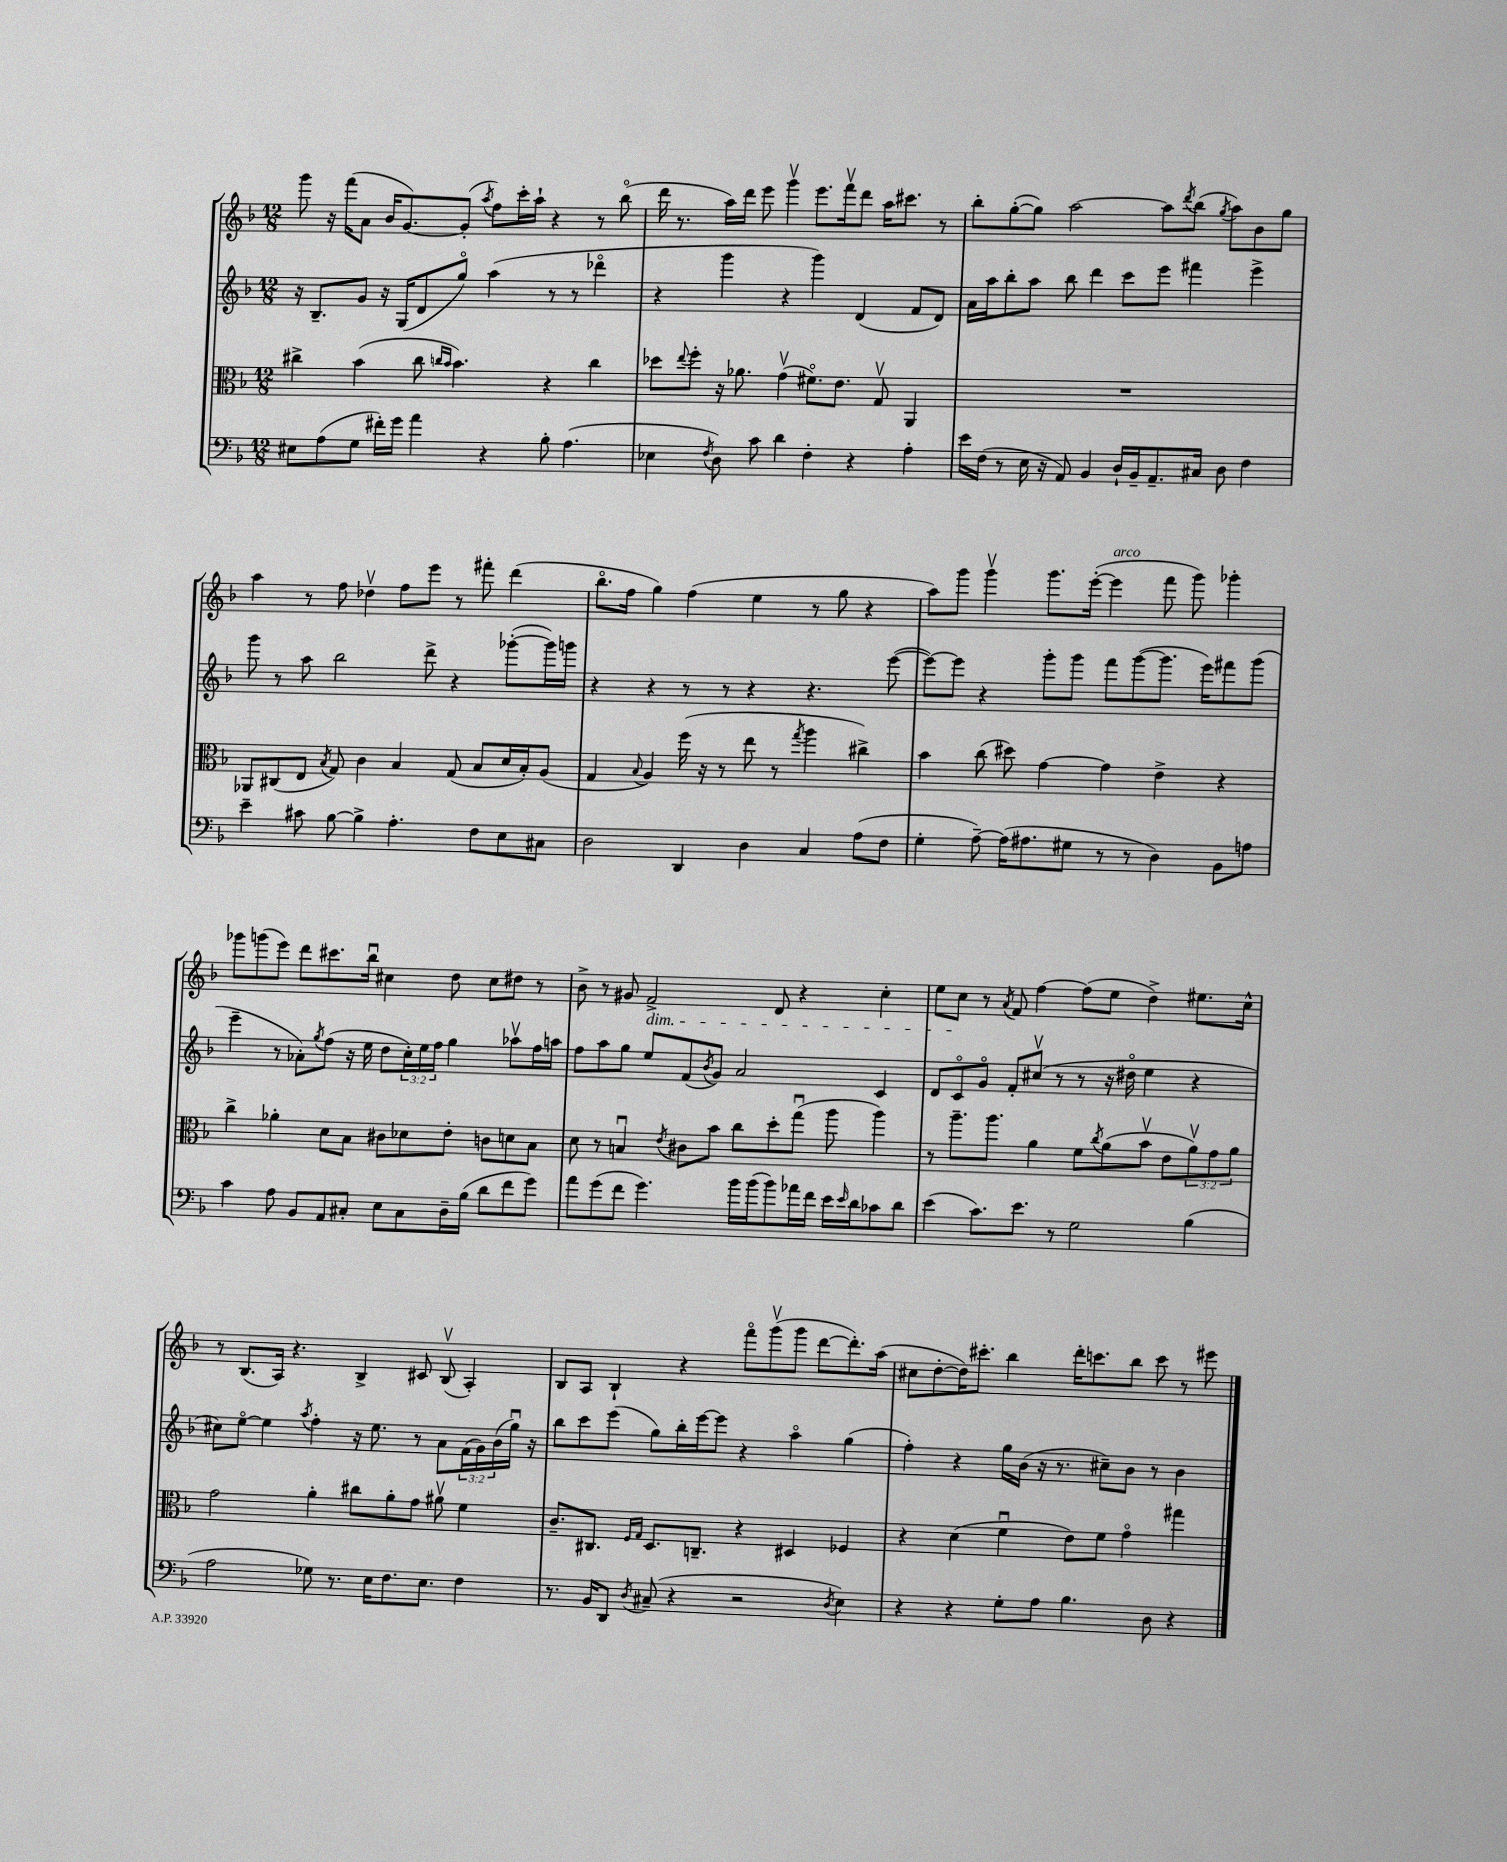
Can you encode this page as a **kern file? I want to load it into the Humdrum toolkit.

**kern	**kern	**kern	**kern
*part4	*part3	*part2	*part1
*staff4	*staff3	*staff2	*staff1
*clefF4	*clefC3	*clefG2	*clefG2
*k[b-]	*k[b-]	*k[b-]	*k[b-]
*M12/8	*M12/8	*M12/8	*M12/8
=16	=16	=16	=16
8E#X\L	4cc#X^\	16r	8ggg\
.	.	8.B-~/L	.
(8A\	.	.	16r
.	.	.	(16fff\KL
8G\J	(4b-\	8g/J	8a\J
16f#X'\LL)	.	16r	16b-/KL
16g\JJ	.	(16G/KL	[8.g/)
4a\	8cc#\	8d/	.
.	16qqccn/LL	.	.
.	16qqb-/JJ	.	.
.	4.b-\)	8gg/J)	(8g'/J]
.	.	.	8qaa/
4r	.	(4aa\	8ff\L)
.	.	.	16ccc'\L
.	.	.	16aa`\JJ
8B-'\	4r	8r	4r
(4.A\	.	8r	.
.	4cc\	4ddd-X\	8r
.	.	.	(8bb-\
=17	=17	=17	=17
4E-X\	8dd-X\L	4r	16ddd\
.	.	.	8.r
.	8qqee/	.	.
.	8ff'\J	.	.
8qF/	.	.	.
8D\)	16r	4ggg\	16aa\LL)
.	8.a-X\	.	16ddd\JJ
8c\	.	.	8eee\
4d\	(4gv\	4r	4gggv\
4F'\	8.f#X\L)	4ggg\)	8.eee\L
.	8.e\J	.	16fffv\k
4r	.	(4d/	8ddd\J
.	8Gv/	.	16aa\KL
.	.	.	8.ccc#X\J
4A'\	4AA/	8f/L	.
.	.	8d/J)	8r
=18	=18	=18	=18
16e\LL	1.r	16a\LL	8bb-'\L
(16F\JJ	.	16aa\J	.
8r	.	8bb-'\	([8gg'\
16E\	.	8aa\J	8gg\J])
16r	.	.	.
8AA/)	.	8bb-\	[2aa\
4BB-/	.	4ddd\	.
16D`/LL	.	8ccc\L	.
16BB-~/J	.	.	.
8.AA~/	.	8eee\J	8aa\L]
.	.	.	8qddd/
.	.	4fff#X\	(8bb-\J
16C#X/Jk	.	.	.
.	.	.	8qgg/
8D\	.	.	8aa\L)
4F\	.	4eee^\	8b-\
.	.	.	8gg\J
!!LO:LB:g=z
=19	=19	=19	=19
4e~\	8AA-X/L	8ggg\	4aa\
.	(8C#X/	8r	.
8c#X\	8E/J	8aa\	8r
.	8qB-/	.	.
[8B-\	8G/)	2bb-\	8ff\
4B-^\]	4c\	.	4dd-Xv\
4.A'\	4B-/	.	8ff\L
.	.	8ddd^\	8eee\J
.	(8G/	4r	8r
8F\L	8B-/L	.	8fff#X'\
8E\	16d/L	([8ggg-X'\L	(4ddd\
.	16B-'/J)	.	.
8C#X\J	(8A/J	16ggg-\L])	.
.	.	16gggn\JJ	.
=20	=20	=20	=20
2D\	4G/	4r	8.bb-\L
.	.	.	16ff\Jk
.	8qqB-/	.	.
.	4A/)	4r	4gg\)
4DD/	(16ff\	8r	(4ff\
.	16r	.	.
.	8r	8r	.
4D\	8ee\	4r	4ee\
.	8r	.	.
.	8qgg/	.	.
4C/	4aa\	4.r	8r
.	.	.	8gg\
(8A\L	4cc#X^\)	.	4r
8F\J	.	([8eee\	.
=21	=21	=21	=21
4G'\	4b-\	8eee\L_)	8aa\L)
.	.	8eee\J]	8ggg\J
[8A~\)	(8cc\	4r	4gggv\
(16A\KL]	8dd#X\)	.	.
8.A#X\	.	.	.
.	[4g\	8ggg'\L	8.ggg\L
8G#X\J	.	8ggg\J	.
.	.	.	([16eee'\Jk
!	!	!	!LO:TX:a:i:t=arco
8r	4g\]	8fff\L	4eee\]
8r	.	([8ggg\	.
4D\)	4e^\	8.ggg\J]	8fff\
.	.	.	8ggg\)
.	.	16eee\KL)	.
8BB-\L	4r	8fff#X\	4ggg-X'\
8An\J	.	(8ggg\J	.
!!LO:LB:g=z
=22	=22	=22	=22
4c\	4cc^\	4eee~\	8ggg-X\L
.	.	.	(8gggn\
8A\	4a-X'\	8r	8eee\J)
8BB-/L	.	8a-X'\L)	8ddd\L
.	.	8qgg/	.
8AA/	8d\L	(8ff\J	8.ccc#X\
8C#X'/J	8B-\J	16r	.
.	.	16ee\	16bb-u\Jk
8E\L	8c#X\L	8dd\L	4cc#X\
8C#\	8d-X\	24cc'\L)	.
.	.	24ee\	.
.	.	24ff\JJ	.
16D~\L	8e'\J	4gg\	8dd\
(16B-\JJ	.	.	.
8d\L	8cn\L	.	8cc#\L
8f\	8dn\	8aa-Xv\L	8dd#X\J
8g\J)	8B-\J	16ff\L	8r
.	.	16aan\JJ	.
=23	=23	=23	=23
8a\L	8d\	8ff\L	8b-^\
(8g\	8r	8aa\	8r
8f\J	4Bnu/	8gg\J	8g#X/
!	!	!	!LO:TX:b:i:t=dim.
4.g\)	.	8ee/L	2f^/
.	8qe/	.	.
.	8c#X\L	(8f/	.
.	.	8qb-/	.
.	8b-\J	8g/J)	.
16b-\LL	8cc\L	2a/	.
(16b-\J	.	.	.
8b-\)	8dd'\	.	8d/
16a-X\L	(8ggu\J	.	4r
16f\JJ	.	.	.
16e\LL	8aa\	.	.
16qqe/	.	.	.
16d\J	.	.	.
8c-X\	4aa\)	4c/	4cc'\
8d\J	.	.	.
=24	=24	=24	=24
(4e\	8r	8d/L	8ee\L
.	8.aa~\L	8c/	8cc\J
8.c\L)	.	8g/J	8r
.	8.aa\J	.	.
.	.	.	8qa/
.	.	8f'/L	8f/
8.e\J	.	.	.
.	4a\	(8cc#Xv/J	[4ff\
8r	.	8r	.
2G\	8f\L	8r	(8ff\L]
.	8qcc/	.	.
.	(8a\	16r	8ee\J
.	.	16dd#X\	.
.	8b-v\J	4ee\	4dd^\)
.	8e\L	.	.
(4B-\	12av\)	4r	8.ee#X\L
.	12g\	.	.
.	12a\J	.	.
.	.	.	16cc^^\Jk
!!LO:LB:g=z
=25	=25	=25	=25
2A\	2g\	8cc#X\L)	8r
.	.	[8ee\J	(8.B-/L
.	.	4ee\]	.
.	.	.	16A/Jk)
.	.	.	4.r
.	.	8qaa/	.
8G-X\)	4a'\	4ff'\	.
8.r	.	.	.
.	8cc#X\L	16r	4B-^/
16E\KL	.	8.ee\	.
8.F\	8a'\	.	.
.	8g\J	8r	8c#X/
8.E\J	.	.	.
.	8a#Xv\	8a\L	(8B-v/
4F\	4f\	(24f\L	4A'/)
.	.	24g\)	.
.	.	(24b-\	.
.	.	16ggu\JJ)	.
.	.	16r	.
=26	=26	=26	=26
8.r	8.c~/L	8bb-\L	8B-/L
.	.	8ccc\	8A/J
16BB-/KL	8.C#X/J	.	.
8DD/J	.	(8eee\J	4B-`/
.	16qqF/LL	.	.
8qD/	16qqG/JJ	.	.
(8C#X~/	8.D/L	8gg\L)	.
4r	.	16bb-'\L	4r
.	8.Cn~/J	[16eee\J	.
.	.	8eee\J]	.
2r	4r	4r	8fff\L
.	.	.	(8gggv\
.	4D#X/	4aa\	8ggg\J
.	.	.	[8ddd\L
8qD/	.	.	.
4E\)	4F-X/	(4gg\	8.ddd'\])
.	.	.	(16aa\Jk
=27	=27	=27	=27
4r	4r	4ff'\)	8cc#X\L
.	.	.	[8dd'\
4r	(4d\	4r	16dd\K])
.	.	.	8.ccc#X'\J
8G'\L	4fu\	16gg\LL	4bb-\
.	.	(16b-\JJ	.
8A\J	.	16r	.
.	.	8.r	.
4.B-\	8e\L)	.	16ddd'\KL
.	.	.	8.cccn\
.	8f\J	8cc#X~\L)	.
.	4g\	8b-\J	8bb-\J
8D\	.	8r	8ccc\
4r	4gg#X\	4b-\	8r
.	.	.	8eee#X\
==	==	==	==
*-	*-	*-	*-
